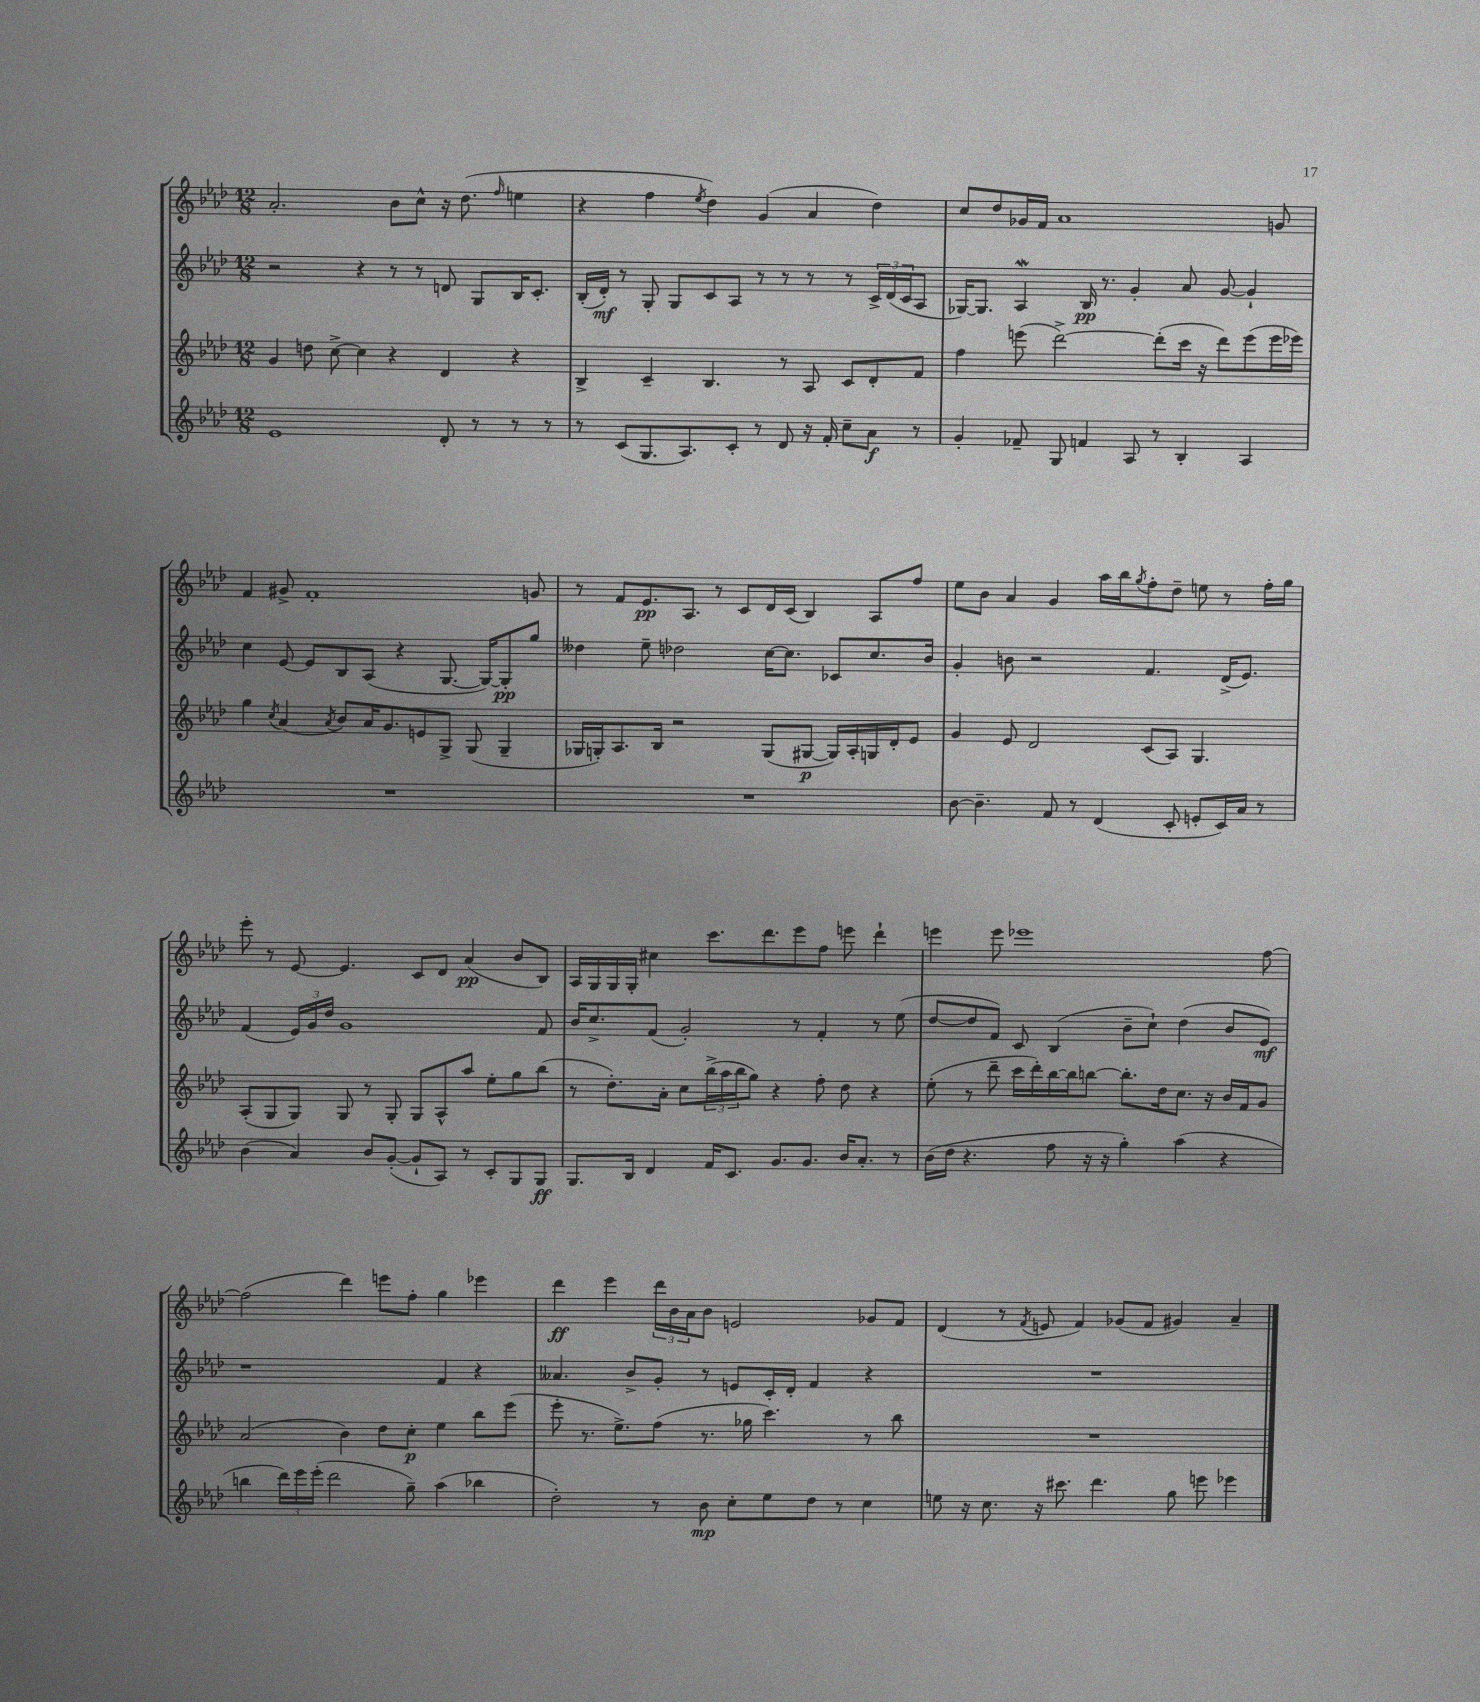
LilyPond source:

<<
\new StaffGroup <<
\new Staff = "s0" {
    \clef treble \key aes \major \numericTimeSignature \time 12/8
    aes'2.-. bes'8 c''8-^ r16 des''8.( \grace { f''16 } e''4 |
    r4 f''4 \acciaccatura { ees''8 } des''4) g'4( aes'4 des''4) |
    c''8 des''8 ges'16 f'16 aes'1 g'8 |
    f'4 gis'8-> f'1-. g'8 |
    r8 f'8 ees'8.\pp aes8. r8 c'8 des'16 c'16( bes4) aes8 f''8 |
    ees''8 bes'8 aes'4 g'4 aes''16 bes''16 \acciaccatura { g''8 } f''8-. des''8-- e''8 r8 f''16-. g''16 |
    ees'''8-. r8 ees'8~ ees'4. c'8 des'8 aes'4\pp( bes'8 bes8) |
    aes16 g16 g16 g16-. cis''4 c'''8. des'''8. ees'''8 f''8 e'''8 des'''4-! |
    e'''4 e'''8 ees'''1 f''8~ |
    f''2( des'''4) e'''8 f''8-. g''4 ees'''4 |
    des'''4\ff ees'''4 \tuplet 3/2 { des'''16 bes'16 aes'16 } bes'8 e'2 ges'8 f'8 |
    des'4( r8 \acciaccatura { f'8 } e'8 f'4) ges'8( f'8 gis'4) aes'4-- \bar "|." |
}
\new Staff = "s1" {
    \clef treble \key aes \major \numericTimeSignature \time 12/8
    r2 r4 r8 r8 d'8 g8 bes16 c'8.-. |
    bes16-.( des'16-.\mf) r8 g8-. g8 c'8 aes8 r8 r8 r8 r8 \tuplet 3/2 { c'16-> des'16( c'16 } aes8 |
    ges16~) ges8. aes4\mordent bes16\pp r8. g'4-. aes'8 g'8~ g'4-! |
    c''4 ees'8~ ees'8 bes8 aes8( r4 g8.~ g16~) g8-.\pp g''8 |
    deses''4 ees''8-- des''2 c''16~ c''8. ces'8 c''8. bes'16 |
    g'4-. b'8 r2 f'4. des'16->( ees'8.) |
    f'4( \tuplet 3/2 { ees'16) g'16 des''16 } g'1 f'8 |
    bes'16 c''8.-> f'8( g'2-.) r8 f'4-. r8 ees''8( |
    des''8~ des''8 f'8) c'8 bes4( bes'8-- c''8-!) des''4( bes'8 ees'8\mf) |
    r1 f'4 r4 |
    aeses'4. bes'8-> g'8-. r8 e'8 c'16-. des'16-. f'4 r4 |
    R1. \bar "|." |
}
\new Staff = "s2" {
    \clef treble \key aes \major \numericTimeSignature \time 12/8
    g'4 d''8 c''8~-> c''4 r4 des'4 r4 |
    bes4-> c'4-- bes4. r8 aes8 c'8 des'8-. f'8 |
    f''4 e'''8( des'''2~->) des'''8-.( c'''16 r16 des'''8) e'''8( e'''16 ees'''16) |
    g''4 \acciaccatura { c''8 } aes'4( \acciaccatura { aes'8 } bes'8) aes'16 g'8. e'8 g8-> g8( g4-- |
    ges16 g16-.) aes8. bes16 r2 g8( gis8~\p gis16) aes16-. g16 des'16-. ees'8 |
    g'4 ees'8 des'2 c'8( aes8) g4. |
    aes8-.( g8 g8) g8 r8 g8-. g8 aes8-^ aes''8 ees''8-. g''8 bes''8( |
    r8 des''8.-.) aes'16-. c''8 \tuplet 3/2 { bes''16->( aes''16 bes''16 } g''8) r4 f''8-. des''8 r4 |
    ees''8-.( r8 des'''8-- c'''16 des'''16-.) bes''16~ bes''16 b''8~ b''8.-. des''16 c''8. r16 bes'16 f'16 g'8 |
    aes'2( bes'4) des''8 c''8-.\p ees''4 bes''8 ees'''8( |
    ees'''8-. r8. ees''8.->) f''8( r8. ges''16 c'''4.) r8 bes''8 |
    R1. \bar "|." |
}
\new Staff = "s3" {
    \clef treble \key aes \major \numericTimeSignature \time 12/8
    ees'1 des'8-. r8 r8 r8 |
    r8 c'8( g8. aes8.) c'8-. r8 des'8 r16 f'16-. c''8-- aes'8\f r8 |
    g'4-. fes'8-- g8 f'4 aes8 r8 bes4-. aes4 |
    R1. |
    R1. |
    bes'8~ bes'4.-- f'8 r8 des'4( c'8-. e'8-. c'16) aes'16 r8 |
    bes'4( aes'4) bes'8 g'8~-.( g'8-! aes8) r8 c'8-. g8 g8\ff |
    g8. bes16 des'4 f'16 c'8. g'8. g'8. bes'16 aes'8.-. r8 |
    bes'16( des''16 r4. f''8 r16 r16 g''4-.) aes''4( r4 |
    b''4 \tuplet 3/2 { des'''16) ees'''16 ees'''16-.( } des'''2 g''8--) aes''4( bes''4 |
    des''2-.) r8 bes'8\mp c''8-. ees''8 des''8 r8 c''4 |
    e''8 r16 c''8. r16 cis'''8. des'''4. g''8 e'''8 ees'''4 \bar "|." |
}
>>
>>
\layout { \context { \Score \remove "Bar_number_engraver" } }
